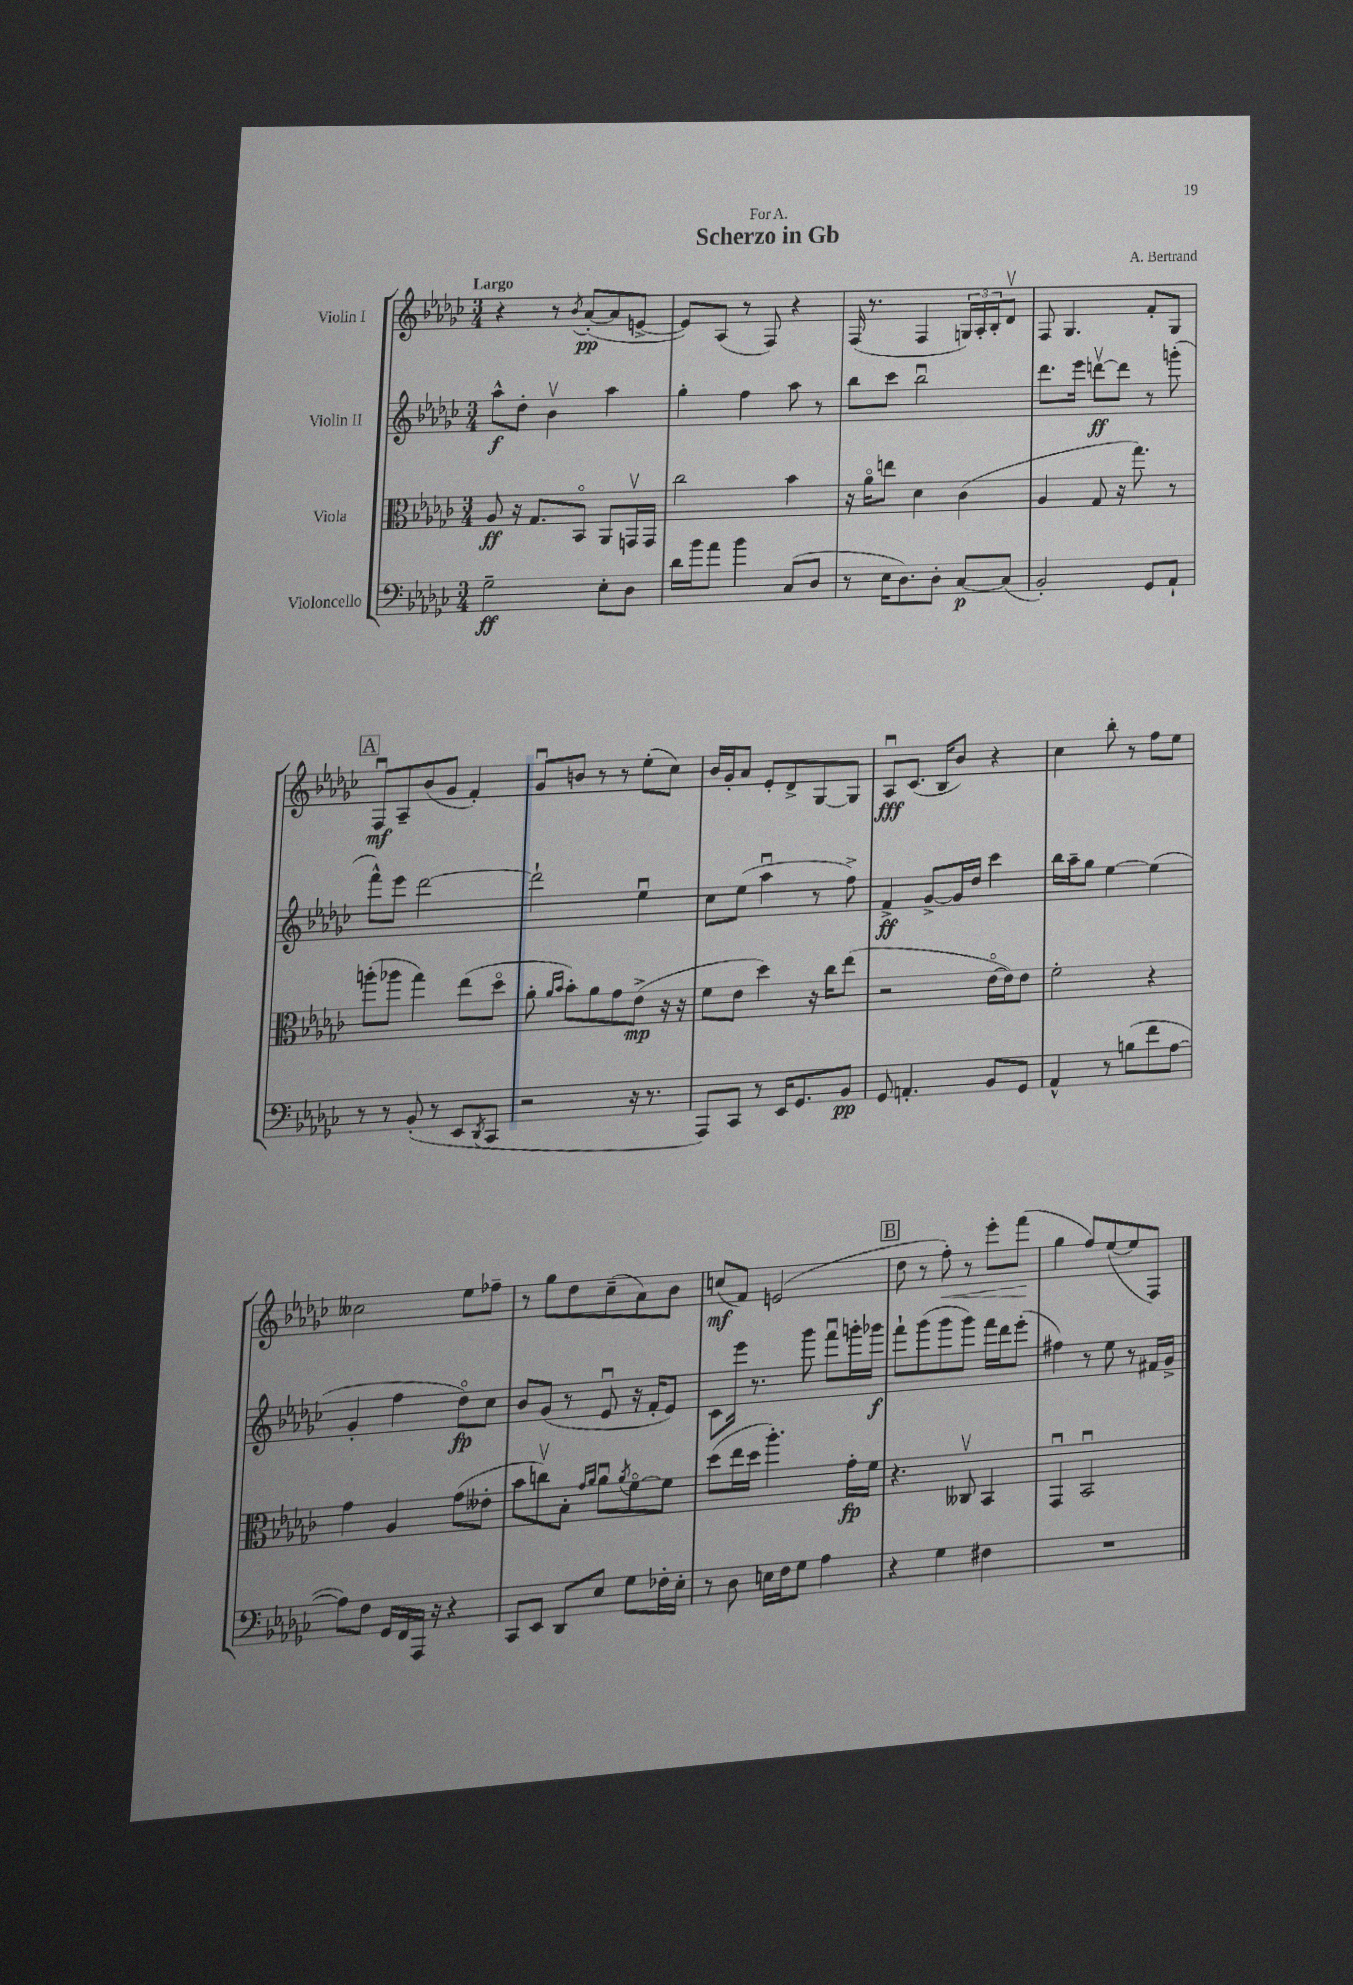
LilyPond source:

\header { title = "Scherzo in Gb" composer = "A. Bertrand" dedication = "For A." }
<<
\new StaffGroup <<
\new Staff = "s0" \with { instrumentName = "Violin I" } {
    \clef treble \key ges \major \numericTimeSignature \time 3/4 \tempo "Largo"
    r4 r8 \acciaccatura { bes'8 } aes'8~-.\pp( aes'8 e'8~-> |
    e'8) aes8( r8 f8) r4 |
    f16( r8. f4 \tuplet 3/2 { g16) aes16-. bes16-. } des'8\upbow |
    f8 ges4. f'8-. ges8 |
    \mark \markup { \box "A" } f8\downbow\mf aes8-- bes'8( ges'8 f'4-.) |
    ges'8\downbow b'8 r8 r8 ees''8-.( ces''8) |
    bes'16 ges'16-. aes'8 ees'8-. des'8-> ges8~ ges8 |
    aes8\downbow\fff ces'8.( bes16 bes'8) r4 |
    ces''4 bes''8-. r8 f''8 ees''8 |
    ceses''2 ees''8 fes''8-- |
    r8 ges''8 des''8 ces''8--( aes'8) bes'8 |
    c''8\mf( f'8) e'2( |
    \mark \markup { \box "B" } des''8 r8 f''8-.\<) r8 ees'''8-. f'''8\!( |
    ges''4 f''8) ees''8~( ees''8 f8) \bar "|." |
}
\new Staff = "s1" \with { instrumentName = "Violin II" } {
    \clef treble \key ges \major \numericTimeSignature \time 3/4
    aes''8-^\f des''8-. bes'4\upbow aes''4 |
    ges''4-. f''4 aes''8 r8 |
    bes''8 ces'''8 bes''2\downbow |
    des'''8. ees'''16 d'''8~\upbow\ff d'''8 r8 g'''8-.( |
    \mark \markup { \box "A" } f'''8-^) ees'''8 des'''2~ |
    des'''2-! ees''4\downbow |
    ces''8 ees''8( aes''4\downbow r8 f''8->) |
    f'4->\ff ges'8~-> ges'16 des''16 ces'''4 |
    bes''16 aes''16-- ges''8 ees''4~ ees''4( |
    ges'4-. f''4 des''8\flageolet\fp) ces''8 |
    bes'8 ges'8( r8 ees'8\downbow r16 f'16-. ees'8) |
    ces'8 ees'''16 r8. ges'''8 f'''8\downbow g'''16-. ges'''16\f |
    \mark \markup { \box "B" } f'''8-! ges'''8( ges'''8 ges'''8) f'''16 des'''16 ees'''8-.( |
    fis''4) r8 ees''8 r8 fis'16 ges'16-> \bar "|." |
}
\new Staff = "s2" \with { instrumentName = "Viola" } {
    \clef alto \key ges \major \numericTimeSignature \time 3/4
    aes8\ff r16 ges8. bes,8\flageolet aes,8 g,16\upbow g,16 |
    ces''2 bes'4 |
    r16 aes'16\flageolet e''8 des'4 ces'4( |
    aes4 ges8 r16 ges''8.) r8 |
    \mark \markup { \box "A" } a''8-.( aes''8 ges''4) ees''8( des''8\flageolet |
    aes'8-. \grace { aes'16 bes'16 } bes'8-.) aes'8 ges'8 ees'8->\mp( r16 r16 |
    f'8 ees'8 des''4) r16 ces''16 ees''8( |
    r2 ees'16~\flageolet ees'16) ees'8 |
    f'2-. r4 |
    ges'4 aes4 ges'8( eeses'8-. |
    bes'8 c''8\upbow) bes8-. \grace { ges'16 aes'16 } aes'8\downbow \acciaccatura { aes'8 } f'8~\flageolet f'8 |
    des''8( ees''16 des''16 aes''4.-.) ges'16-.\fp f'16 |
    \mark \markup { \box "B" } r4. ceses8\upbow bes,4 |
    ges,4\downbow bes,2\downbow \bar "|." |
}
\new Staff = "s3" \with { instrumentName = "Violoncello" } {
    \clef bass \key ges \major \numericTimeSignature \time 3/4
    ges2--\ff ees8-. des8 |
    des'16 bes'16 aes'8 bes'4 ces8( des8 |
    r8 ees16 des8.) des8-. ces8~\p ces8( |
    bes,2-.) ges,8 aes,8-! |
    \mark \markup { \box "A" } r8 r8 bes,8-.( r8 ees,8 \acciaccatura { des,8 } ces,8 |
    r2 r16 r8. |
    aes,,8) ces,8 r8 ees,16 ges,8. bes,8\pp |
    ges,8 a,4.-. bes,8 ges,8 |
    aes,4-^ r8 b8( f'8 aes8~ |
    aes8) f8 ges,16 f,16 aes,,16 r16 r4 |
    ces,8 ees,8 des,8 ees8 ges8 fes16-. ees16-. |
    r8 des8 e16 f16 ges8 aes4 |
    \mark \markup { \box "B" } r4 ges4 fis4 |
    R2. \bar "|." |
}
>>
>>
\layout { \context { \Score \remove "Bar_number_engraver" } }
